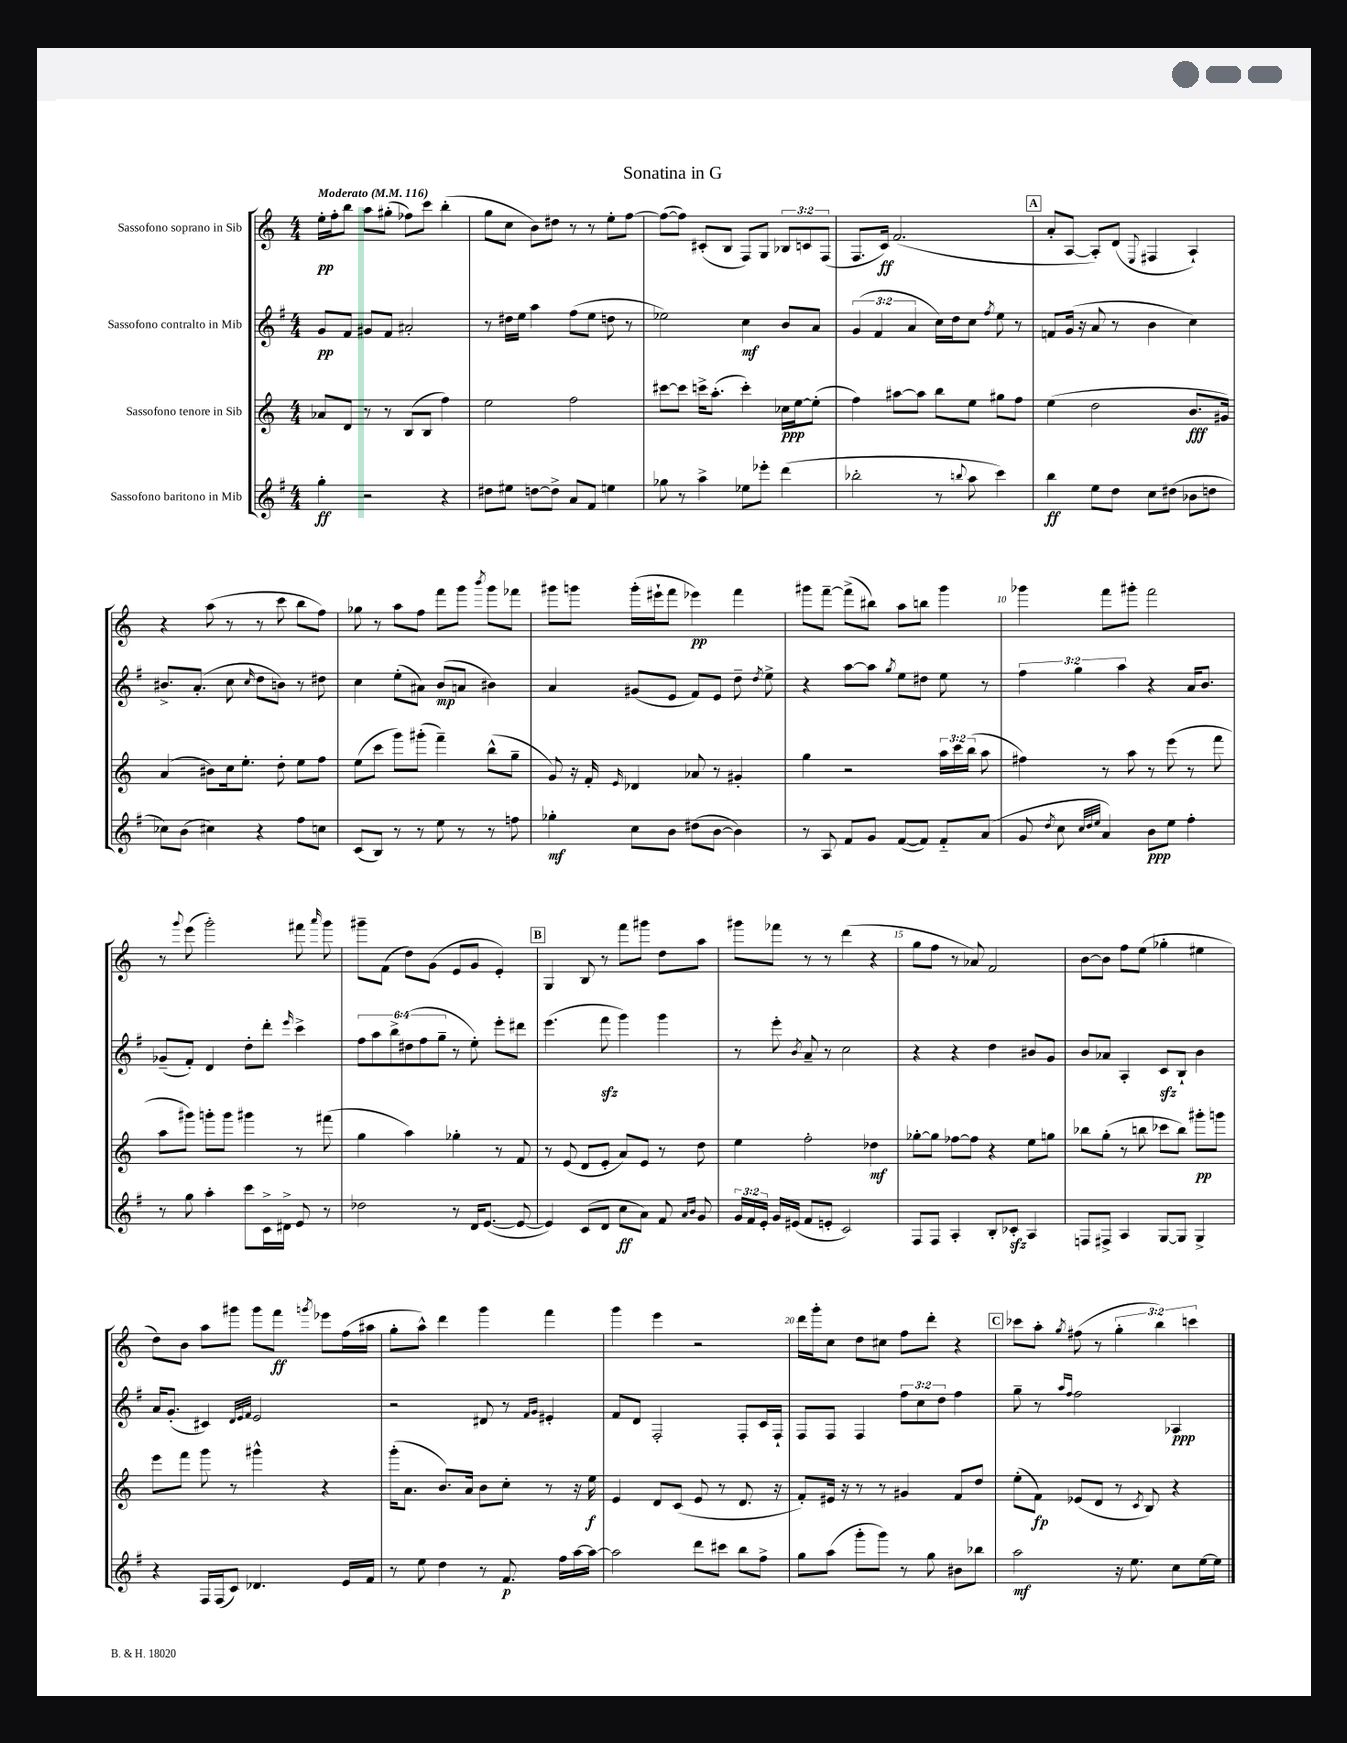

**kern	**dynam	**kern	**dynam	**kern	**dynam	**kern	**dynam
*part4	*part4	*part3	*part3	*part2	*part2	*part1	*part1
*staff4	*staff4	*staff3	*staff3	*staff2	*staff2	*staff1	*staff1
*I"Sassofono baritono in Mib	*	*I"Sassofono tenore in Sib	*	*I"Sassofono contralto in Mib	*	*I"Sassofono soprano in Sib	*
*clefG2	*	*clefG2	*	*clefG2	*	*clefG2	*
*k[f#]	*	*k[]	*	*k[f#]	*	*k[]	*
*M4/4	*	*M4/4	*	*M4/4	*	*M4/4	*
*MM116	*	*MM116	*	*MM116	*	*MM116	*
=1	=1	=1	=1	=1	=1	=1	=1
!	!	!	!	!	!	!LO:TX:a:B:t=Moderato	!
4gg'\	ff	8a-X/L	.	8g/L	pp	16ee'\LL	pp
.	.	.	.	.	.	16ff'\J	.
.	.	8d/J	.	8f#/J	.	8bb\J	.
2r	.	8r	.	8g#X/L	.	8aa\L	.
.	.	8r	.	8f#/J	.	(8gg#X'\J	.
.	.	(8B/L	.	2a#X'/	.	8ff-X\L)	.
.	.	8B/J	.	.	.	8ccc\J	.
4r	.	4ff\)	.	.	.	(4bb'\	.
=2	=2	=2	=2	=2	=2	=2	=2
8dd#X\L	.	2ee\	.	8r	.	8gg\L	.
8ee#X\J	.	.	.	16dd#X\LL	.	8cc\J	.
.	.	.	.	16ee\JJ	.	.	.
[8ddn\L	.	.	.	4aa\	.	8b\L)	.
8dd^\J]	.	.	.	.	.	8dd#X\J	.
8a/L	.	2ff\	.	(8ff#\L	.	8r	.
8f#/J	.	.	.	8ee\J	.	8r	.
4een\	.	.	.	8ddn\	.	8ee'\L	.
.	.	.	.	8r	.	[8ff\J	.
=3	=3	=3	=3	=3	=3	=3	=3
8gg-X\	.	[8ccc#X\L	.	2ee-X\)	.	(8ff\L_	.
8r	.	8ccc#\J]	.	.	.	8ff\J])	.
4aa^\	.	16cccn^\KL	.	.	.	(8c#X'/L	.
.	.	(8.aa'\J	.	.	.	.	.
.	.	.	.	.	.	8B/J	.
8ee-X\L	.	4ccc'\)	.	4cc\	mf	8F/L)	.
8eee-X'\J	.	.	.	.	.	8G/J	.
(4ddd\	.	16cc-X\LL	ppp	8b/L	.	12B-X/L	.
.	.	[16ee\J	.	.	.	.	.
.	.	.	.	.	.	12cn/	.
.	.	(8ee'\J]	.	8a/J	.	.	.
.	.	.	.	.	.	(12F/J	.
=4	=4	=4	=4	=4	=4	=4	=4
2bb-X'\	.	4ff\)	.	(6g/	.	8.F/L	.
.	.	.	.	6f#/	.	.	.
.	.	.	.	.	.	16c/Jk)	ff
.	.	[8aa#X\L	.	.	.	(2.f/	.
.	.	.	.	6a/	.	.	.
.	.	8aa#\J]	.	.	.	.	.
8r	.	8bb\L	.	16cc\LL)	.	.	.
.	.	.	.	16dd\J	.	.	.
8qqbbn/	.	.	.	.	.	.	.
8aa\	.	8ee\J	.	8cc\J	.	.	.
.	.	.	.	8qff#/	.	.	.
4ccc\)	.	8gg#X\L	.	8ee\	.	.	.
.	.	8ff\J	.	8r	.	.	.
!!LO:REH:place=s1:t=A
=5	=5	=5	=5	=5	=5	=5	=5
4bb\	ff	(4ee\	.	8fn/L	.	8a'/L	.
.	.	.	.	(16g/Jk	.	[8A/J	.
.	.	.	.	16r	.	.	.
8ee\L	.	2dd\	.	8a/	.	8A'/L])	.
8dd\J	.	.	.	8r	.	(8d/J	.
.	.	.	.	.	.	8qqE/	.
8cc\L	.	.	.	4b\	.	4F#X/	.
(8dd#X\J	.	.	.	.	.	.	.
8b-X\L	.	8.b/L	fff	4cc\)	.	4A`/)	.
8ddn\J	.	.	.	.	.	.	.
.	.	16g#X/Jk)	.	.	.	.	.
!!LO:LB:g=z
=6	=6	=6	=6	=6	=6	=6	=6
8cc-X\L)	.	(4a/	.	8.b#X^/L	.	4r	.
(8b\J	.	.	.	.	.	.	.
.	.	.	.	(8.a'/J	.	.	.
4cc#X\)	.	8b#X\L)	.	.	.	(8aa\	.
.	.	16cc\k	.	8cc\	.	8r	.
.	.	8.ee'\J	.	.	.	.	.
.	.	.	.	16qqcc/	.	.	.
4r	.	.	.	8dd\L	.	8r	.
.	.	8dd'\	.	8bn\J)	.	8ccc\	.
8ff#\L	.	8ee\L	.	8r	.	8bb\L	.
8ccn\J	.	8ff\J	.	8dd#X\	.	8ff\J)	.
=7	=7	=7	=7	=7	=7	=7	=7
(8c/L	.	(8ee\L	.	4cc\	.	8gg-X\	.
8B/J)	.	8ccc\J	.	.	.	8r	.
8r	.	8ggg\L)	.	(8ee'\L	.	8aa\L	.
8r	.	(8ggg#X'\J	.	8a#X\J)	.	8ff\J	.
8ee\	.	4fff~\)	.	(8b/L	mp	8fff\L	.
8r	.	.	.	8an/J	.	8ggg\J	.
.	.	.	.	.	.	8qbbb/	.
8r	.	(8bb^^\L	.	4b#X\)	.	8ggg\L	.
8ffn\	.	8gg~\J	.	.	.	8fff-X\J	.
=8	=8	=8	=8	=8	=8	=8	=8
4gg-X'\	mf	8g/)	.	4a/	.	8ggg#X\L	.
.	.	16r	.	.	.	8gggn\J	.
.	.	16f'/	.	.	.	.	.
.	.	16qqe/	.	.	.	.	.
8cc\L	.	4d-X/	.	(8g#X/L	.	(16ggg'\LL	.
.	.	.	.	.	.	16eee#X`\J	.
8b\J	.	.	.	8e/J	.	8fff\J	.
(8dd#X\L	.	8a-X/	.	8f#/L)	.	4eee-X\)	pp
[8b\J	.	8r	.	8e/J	.	.	.
4b\])	.	4g#X'/	.	8dd~\	.	4fff\	.
.	.	.	.	8qdd/	.	.	.
.	.	.	.	8ee^\	.	.	.
=9	=9	=9	=9	=9	=9	=9	=9
8r	.	4gg\	.	4r	.	8ggg#X\L	.
8A/	.	.	.	.	.	[8fff~\J	.
8f#/L	.	2r	.	[8aa\L	.	(8fff^\L]	.
8g/J	.	.	.	8aa\J]	.	8bb#X\J)	.
.	.	.	.	8qgg/	.	.	.
([8f#/L	.	.	.	8ee\L	.	8aa\L	.
8f#/J])	.	.	.	8dd#X\J	.	8bbn\J	.
8f#/L	.	24aa\LL	.	8ee\	.	4ggg#\	.
.	.	24ccc\	.	.	.	.	.
.	.	(24bb\JJ	.	.	.	.	.
(8a/J	.	8aa\	.	8r	.	.	.
=10	=10	=10	=10	=10	=10	=10	=10
8g/	.	4ff#X\)	.	6ff#\	.	4ggg-X\	.
8qdd/	.	.	.	.	.	.	.
8cc\	.	.	.	.	.	.	.
.	.	.	.	6gg\	.	.	.
32qqcc/LLL	.	.	.	.	.	.	.
32qqdd/	.	.	.	.	.	.	.
32qqee/JJJ	.	.	.	.	.	.	.
4a/)	.	8r	.	.	.	8fff\L	.
.	.	.	.	6aa\	.	.	.
.	.	8aa\	.	.	.	8ggg#X'\J	.
8b\L	ppp	8r	.	4r	.	2fff\	.
8ee\J	.	(8eee\	.	.	.	.	.
4ff#'\	.	8r	.	16a/KL	.	.	.
.	.	.	.	8.b/J	.	.	.
.	.	8fff\	.	.	.	.	.
!!LO:LB:g=z
=11	=11	=11	=11	=11	=11	=11	=11
8r	.	8aa\L	.	(8g-X~/L	.	8r	.
.	.	.	.	.	.	8qqggg/	.
8gg\	.	8ggg#X\J)	.	8f#'/J)	.	(8eee\	.
4aa'\	.	8gggn'\L	.	4d/	.	2ggg'\)	.
.	.	8ggg\J	.	.	.	.	.
8ccc\L	.	4ggg#X\	.	8dd'\L	.	.	.
16c^\L	.	.	.	8ddd'\J	.	.	.
16d#X^\JJ	.	.	.	.	.	.	.
.	.	.	.	16qqeee/	.	.	.
8e/	.	8r	.	4ccc^\	.	8fff#X\	.
.	.	.	.	.	.	16qqaaa/	.
8r	.	(8fff#X\	.	.	.	8ggg\	.
=12	=12	=12	=12	=12	=12	=12	=12
2dd-X\	.	4gg\	.	12ff#\L	.	8ggg#X~\L	.
.	.	.	.	12aa\	.	.	.
.	.	.	.	.	.	(8f\J	.
.	.	.	.	12bb^\	.	.	.
.	.	4aa\)	.	(12dd#X\	.	8dd\L)	.
.	.	.	.	12ff#\	.	.	.
.	.	.	.	.	.	(8g\J	.
.	.	.	.	12gg~\J	.	.	.
8r	.	4gg-X'\	.	8r	.	8e/L	.
16d/KL	.	.	.	8ee'\)	.	8g/J	.
([8.e/J	.	.	.	.	.	.	.
.	.	8r	.	8eee'\L	.	4e'/)	.
8e/_	.	8f/	.	8ddd#X\J	.	.	.
!!LO:REH:place=s1:t=B
=13	=13	=13	=13	=13	=13	=13	=13
4e/])	.	8r	.	(4.eee\	.	4G/	.
.	.	(8e/	.	.	.	.	.
(8c/L	.	8d/L	.	.	.	8B/	.
8d/J	.	8e'/J	.	8fff#zz\	.	8r	.
8cc\L	ff	8a/L)	.	4ggg\)	.	8fff\L	.
8a\J)	.	8e/J	.	.	.	8ggg#X\J	.
8f#/	.	8r	.	4ggg\	.	8dd\L	.
16qqa/LL	.	.	.	.	.	.	.
16qqb/JJ	.	.	.	.	.	.	.
8g/	.	8dd\	.	.	.	8aa\J	.
=14	=14	=14	=14	=14	=14	=14	=14
24g/LL	.	4ee\	.	8r	.	8ggg#X\L	.
24f#/	.	.	.	.	.	.	.
24e'/JJ	.	.	.	.	.	.	.
16g/LL	.	.	.	8eee'\	.	8fff-X\J	.
(16e#X/JJ	.	.	.	.	.	.	.
.	.	.	.	8qb/	.	.	.
8f#/L	.	2ff'\	.	8a~/	.	8r	.
8en'/J	.	.	.	8r	.	8r	.
2c/)	.	.	.	2cc\	.	(4ddd\	.
.	.	4dd-X\	mf	.	.	4r	.
=15	=15	=15	=15	=15	=15	=15	=15
8F#/L	.	[8gg-X'\L	.	4r	.	8gg\L	.
8F#/J	.	8gg-\J]	.	.	.	8ff\J	.
4A'/	.	[8ff-X\L	.	4r	.	8r	.
.	.	8ff-\J]	.	.	.	8a-X/)	.
8B'/L	.	4r	.	4dd\	.	2f/	.
8c-Xzz'/J	.	.	.	.	.	.	.
4A/	.	8ee\L	.	8b#X/L	.	.	.
.	.	8ggn\J	.	8g/J	.	.	.
=16	=16	=16	=16	=16	=16	=16	=16
8Fn/L	.	8bb-X\L	.	8b/L	.	[8b\L	.
8F#X^/J	.	(8gg'\J	.	8a-X/J	.	8b\J]	.
4A/	.	8r	.	4A'/	.	8ff\L	.
.	.	8bbn\	.	.	.	(8ee\J	.
[8G/L	.	8ccc-X\L	.	8czz/L	.	4gg-X'\	.
8G/J]	.	8bb\J)	.	8B`/J	.	.	.
4G^/	.	8ggg#X'\L	pp	4b\	.	4ee#X\	.
.	.	8gggn\J	.	.	.	.	.
!!LO:LB:g=z
=17	=17	=17	=17	=17	=17	=17	=17
4r	.	8eee\L	.	16a/KL	.	8dd\L)	.
.	.	.	.	(8.g'/J	.	.	.
.	.	8fff\J	.	.	.	8b\J	.
16F#/LL	.	8ggg\	.	4c#X/)	.	8aa\L	.
(16F#/J	.	.	.	.	.	.	.
8c/J)	.	8r	.	.	.	8ggg#X\J	.
.	.	.	.	32qqd/LLL	.	.	.
.	.	.	.	32qqe/	.	.	.
.	.	.	.	32qqf#/JJJ	.	.	.
4.d-X/	.	4ggg#X^^\	.	2e/	.	8ggg#\L	.
.	.	.	.	.	.	8fff\J	ff
.	.	.	.	.	.	8qgggn/	.
.	.	4r	.	.	.	8eee-X\L	.
16e/LL	.	.	.	.	.	(16ff\L	.
16f#/JJ	.	.	.	.	.	16aa#X\JJ	.
=18	=18	=18	=18	=18	=18	=18	=18
8r	.	(16ggg'\KL	.	2r	.	8gg'\L	.
.	.	8.a\J	.	.	.	.	.
8ee\	.	.	.	.	.	8aa^^\J)	.
4dd\	.	8.b/L)	.	.	.	4ddd\	.
.	.	16a/Jk	.	.	.	.	.
8r	.	8b\L	.	8d#X/	.	4ggg\	.
8.f#/	p	8cc'\J	.	8r	.	.	.
.	.	.	.	16qqf#/LL	.	.	.
.	.	.	.	16qqg/JJ	.	.	.
.	.	8r	.	4e#X'/	.	4fff\	.
16ff#\LL	.	.	.	.	.	.	.
[16aa\	.	16r	.	.	.	.	.
16aa\JJ_	.	16ee\	f	.	.	.	.
=19	=19	=19	=19	=19	=19	=19	=19
2aa\]	.	4e/	.	8f#/L	.	4ggg\	.
.	.	.	.	8d/J	.	.	.
.	.	8d/L	.	2F#'/	.	4eee\	.
.	.	(8c/J	.	.	.	.	.
8ddd\L	.	8e/	.	.	.	2r	.
8ccc#X\J	.	8r	.	.	.	.	.
8bb\L	.	8.d/	.	8F#'/L	.	.	.
8ff#^\J	.	.	.	16c/L	.	.	.
.	.	16r	.	16F#`/JJ	.	.	.
=20	=20	=20	=20	=20	=20	=20	=20
8gg\L	.	8f'/L)	.	8F#/L	.	16ddd\LL	.
.	.	.	.	.	.	16ggg'\J	.
(8aa\J	.	16e#X/Jk	.	8F#/J	.	8cc\J	.
.	.	16r	.	.	.	.	.
8ggg'\L	.	8r	.	4F#/	.	8dd\L	.
8ggg\J)	.	8r	.	.	.	8cc#X\J	.
8r	.	4g#X/	.	12ff#\L	.	8ff\L	.
.	.	.	.	12cc\	.	.	.
8gg\	.	.	.	.	.	8ddd'\J	.
.	.	.	.	12dd\J	.	.	.
8b#X\L	.	8f/L	.	4ff#\	.	4r	.
8bb-X\J	.	8dd/J	.	.	.	.	.
!!LO:REH:place=s1:t=C
=21	=21	=21	=21	=21	=21	=21	=21
2aa\	mf	(8ee'\L	.	8gg~\	.	8ccc-X\L	.
.	.	8f\J)	fp	8r	.	8aa'\J	.
.	.	.	.	16qqaa/LL	.	.	.
.	.	.	.	16qqff#/JJ	.	8qgg/	.
.	.	(8e-X/L	.	2ff#\	.	(8ff#X\	.
.	.	8d/J	.	.	.	8r	.
16r	.	8r	.	.	.	6gg'\	.
8.ee\	.	.	.	.	.	.	.
.	.	8qc/	.	.	.	.	.
.	.	8B/)	.	.	.	.	.
.	.	.	.	.	.	6bb\)	.
8cc\L	.	4r	.	4A-X/	ppp	.	.
.	.	.	.	.	.	6cccn\	.
[16ee\L	.	.	.	.	.	.	.
16ee\JJ]	.	.	.	.	.	.	.
==	==	==	==	==	==	==	==
*-	*-	*-	*-	*-	*-	*-	*-
